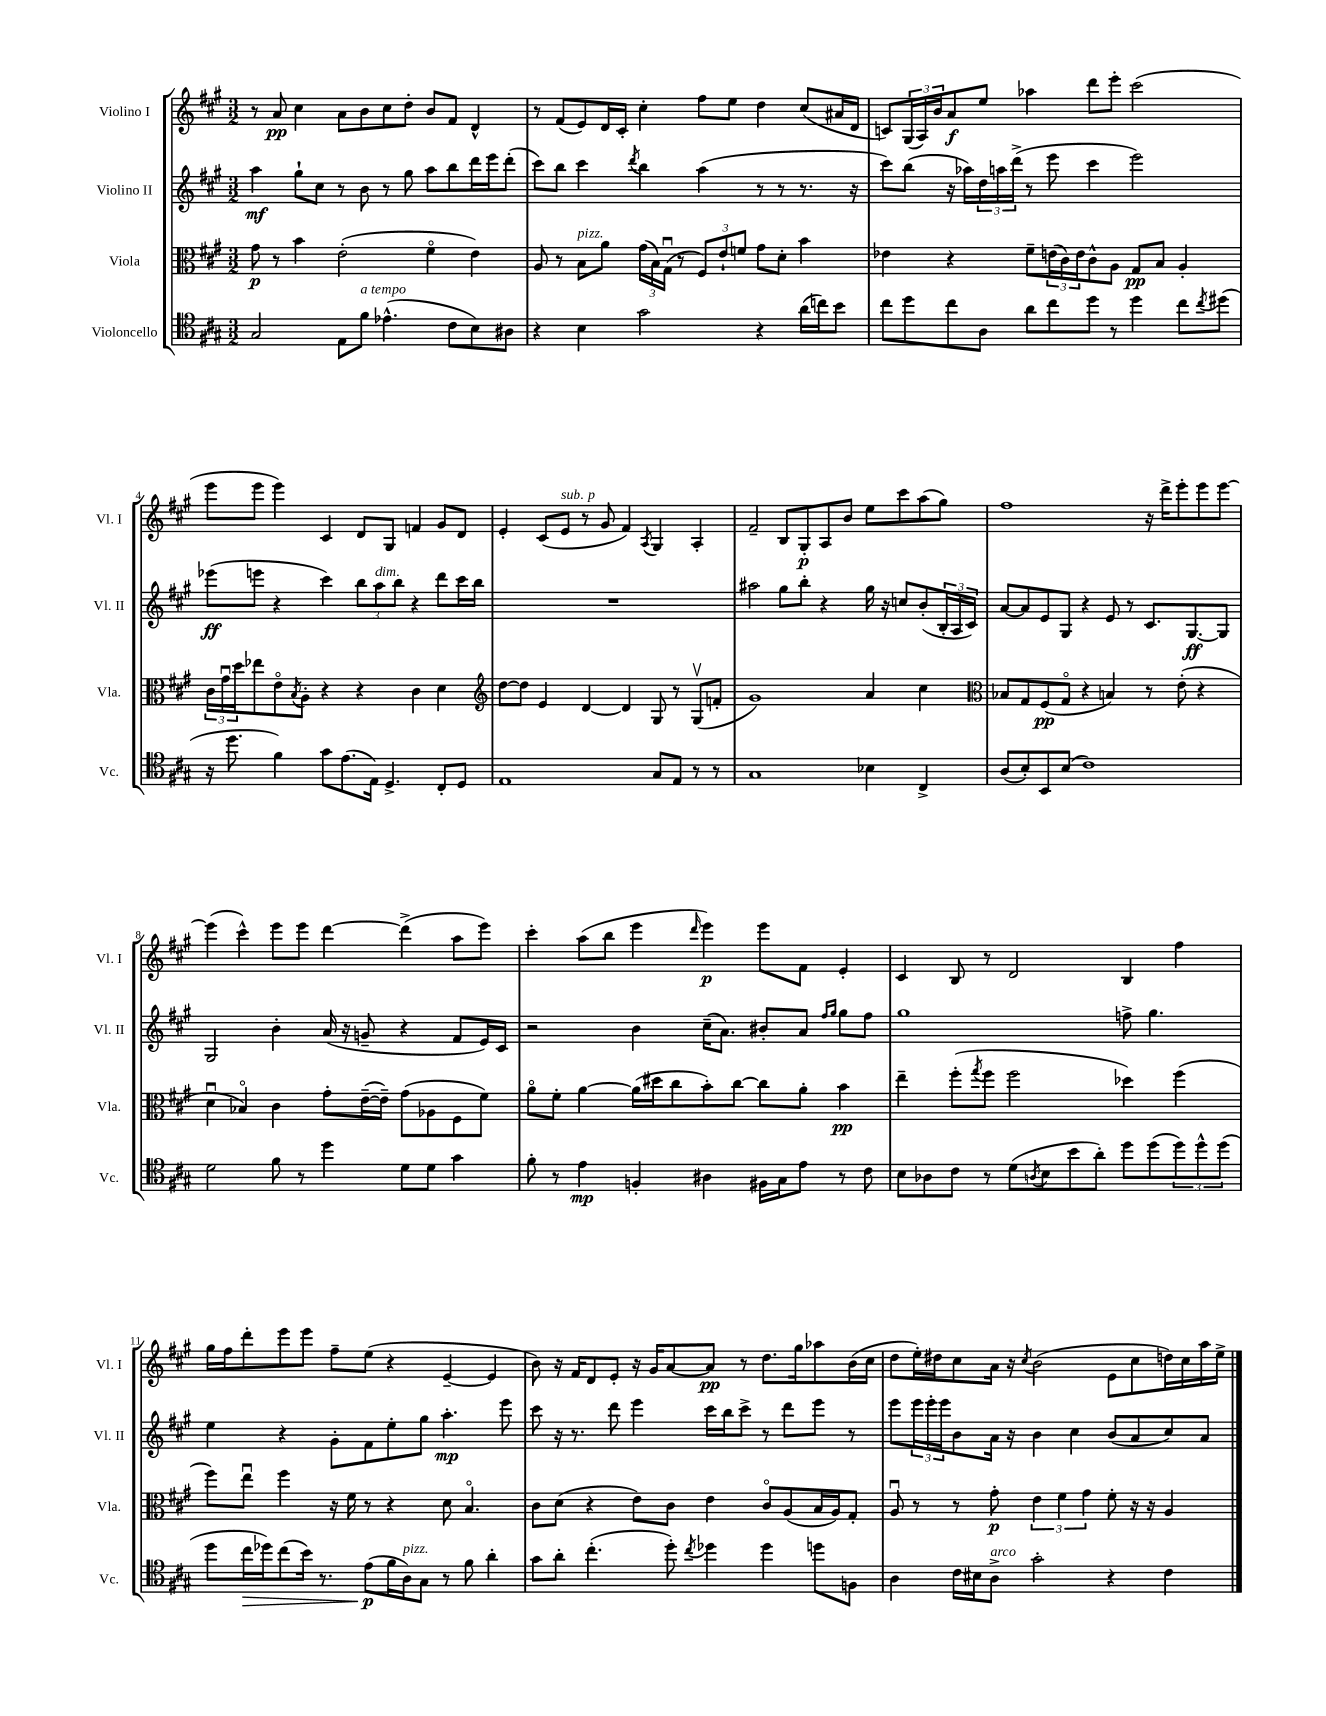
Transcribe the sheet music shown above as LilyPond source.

<<
\new StaffGroup <<
\new Staff = "s0" \with { instrumentName = "Violino I" shortInstrumentName = "Vl. I" } {
    \clef treble \key a \major \numericTimeSignature \time 3/2
    r8 a'8\pp cis''4 a'8 b'8 cis''8 d''8-. b'8 fis'8 d'4-^ |
    r8 fis'8( e'8) d'16 cis'16-. cis''4-. fis''8 e''8 d''4 cis''8( ais'16 d'16 |
    c'8) \tuplet 3/2 { gis16( a16) b'16 } a'8\f e''8 aes''4 d'''8 e'''8-. cis'''2( |
    e'''8 e'''8 e'''4) cis'4 d'8 gis8 f'4 gis'8 d'8 |
    e'4-. cis'8( e'8^\markup { \italic "sub. p" } r8 gis'8 fis'4) \acciaccatura { a8 } gis4 a4-. |
    fis'2-- b8 gis8-.\p a8 b'8 e''8 cis'''8 a''8( gis''8) |
    fis''1 r16 d'''16-> e'''8-. e'''8 e'''8~ |
    e'''4( cis'''4-^) e'''8 e'''8 d'''4~ d'''4->( a''8 e'''8) |
    cis'''4-. a''8( b''8 e'''4 \grace { d'''16 } e'''4\p) e'''8 fis'8 e'4-. |
    cis'4 b8 r8 d'2 b4 fis''4 |
    gis''16 fis''16 d'''8-. e'''8 e'''8 fis''8-- e''8( r4 e'4~-- e'4 |
    b'8) r16 fis'16 d'8 e'8-. r16 gis'16 a'8~ a'8\pp r8 d''8. gis''16 aes''8 b'16( cis''16 |
    d''8 e''16-.) dis''16 cis''8 a'16 r16 \acciaccatura { cis''8 } b'2( e'8 cis''8 d''16) cis''16 a''16 e''16-> \bar "|." |
}
\new Staff = "s1" \with { instrumentName = "Violino II" shortInstrumentName = "Vl. II" } {
    \clef treble \key a \major \numericTimeSignature \time 3/2
    a''4\mf gis''8-! cis''8 r8 b'8 r8 gis''8 a''8 b''8 d'''16 e'''16 d'''8-.( |
    cis'''8) b''8 cis'''4 \acciaccatura { d'''8 } b''4 a''4( r8 r8 r8. r16 |
    cis'''8) b''8( r16 aes''16) \tuplet 3/2 { d''16 a''16 d'''16->( } r8 e'''8 cis'''4 e'''2) |
    ees'''8\ff( e'''8 r4 cis'''4) \tuplet 3/2 { b''8 a''8^\markup { \italic "dim." } b''8 } r4 d'''8 cis'''16 b''16 |
    R1. |
    ais''2 gis''8 b''8-. r4 gis''16 r16 c''8 b'8-.( \tuplet 3/2 { b16-. a16 cis'16) } |
    a'8~ a'8 e'8 gis8 r4 e'8 r8 cis'8. gis8.~\ff gis8 |
    gis2 b'4-. a'16( r16 g'8-- r4 fis'8 e'16) cis'16 |
    r2 b'4 cis''16--( a'8.) bis'8-. a'8 \grace { fis''16 gis''16 } gis''8 fis''8 |
    gis''1 f''8-> gis''4. |
    e''4 r4 gis'8-. fis'8 e''8-. gis''8 a''4.-.\mp e'''8 |
    cis'''8 r16 r8. d'''8 e'''4 cis'''16 b''16 cis'''8-> r8 d'''8 e'''8 r8 |
    e'''8 \tuplet 3/2 { e'''16 e'''16-. e'''16 } b'8 a'16 r16 b'4 cis''4 b'8( a'8 cis''8) a'8 \bar "|." |
}
\new Staff = "s2" \with { instrumentName = "Viola" shortInstrumentName = "Vla." } {
    \clef alto \key a \major \numericTimeSignature \time 3/2
    gis'8\p r8 b'4 e'2-.( fis'4\flageolet e'4) |
    a8 r8 b8^\markup { \italic "pizz." } a'8 \tuplet 3/2 { gis'16( b16) gis16\downbow( } r8 \tuplet 3/2 { fis8) e'8-! f'8 } gis'8 d'8-. b'4 |
    ees'4 r4 fis'8-- \tuplet 3/2 { e'16( cis'16) e'16 } cis'8-^ a8 gis8\pp b8 a4-. |
    \tuplet 3/2 { cis'16 gis'16\downbow d''16 } ees''8 e'8\flageolet \acciaccatura { b8 } a8-. r4 r4 cis'4 d'4 |
    \clef treble d''8~ d''8 e'4 d'4~ d'4 gis8 r8 gis8\upbow( f'8-. |
    gis'1) a'4 cis''4 |
    \clef alto bes8 gis8 fis8\pp( gis8\flageolet r4 b4) r8 e'8-.( r4 |
    d'4\downbow bes4\flageolet) cis'4 gis'8-. e'16~--( e'16--) gis'8( aes8 fis8 fis'8) |
    a'8\flageolet fis'8-. a'4~ a'16( dis''16 cis''8 b'8-.) cis''8~ cis''8 a'8-. b'4\pp |
    e''4-- fis''8-.( \acciaccatura { gis''8 } fis''8 fis''2 des''4) fis''4( |
    fis''8) e''8\downbow fis''4 r16 fis'16 r8 r4 d'8 b4.\flageolet |
    cis'8 d'8( r4 e'8) cis'8 e'4 cis'8\flageolet a8( b16 a16) gis8-. |
    a8\downbow r8 r8 gis'8-.\p \tuplet 3/2 { e'4 fis'4 gis'4 } fis'8-. r16 r16 a4 \bar "|." |
}
\new Staff = "s3" \with { instrumentName = "Violoncello" shortInstrumentName = "Vc." } {
    \clef tenor \key a \major \numericTimeSignature \time 3/2
    gis2 e8 fis'8^\markup { \italic "a tempo" } ees'4.-^( cis'8 b8) ais8 |
    r4 b4 gis'2 r4 a'16( c''16) b'8 |
    cis''8 d''8 cis''8 a8 a'8 cis''8 d''8 r8 d''4 cis''8 \acciaccatura { cis''8 } dis''8( |
    r16 d''8. fis'4) gis'8 e'8.( e16) d4.-> cis8-. d8 |
    e1 gis8 e8 r8 r8 |
    gis1 bes4 cis4-> |
    a8( b8-.) b,8 b8( cis'1) |
    d'2 fis'8 r8 d''4 d'8 d'8 gis'4 |
    fis'8-. r8 e'4\mp f4-. ais4 fis16 gis16 e'8 r8 cis'8 |
    b8 aes8 cis'8 r8 d'8( \acciaccatura { a8 } b8 b'8 a'8-.) d''8 d''8( \tuplet 3/2 { d''8) d''8-^ d''8( } |
    d''8 cis''16\> des''16) cis''8( b'16) r8. e'8\p\!( fis'16 a16^\markup { \italic "pizz." }) gis8 r8 fis'8 a'4-. |
    gis'8 a'8-. cis''4.-.( d''8-.) \acciaccatura { cis''8 } des''4 des''4 d''8 f8 |
    a4 cis'16 bis16 a8->^\markup { \italic "arco" } gis'2-. r4 cis'4 \bar "|." |
}
>>
>>
